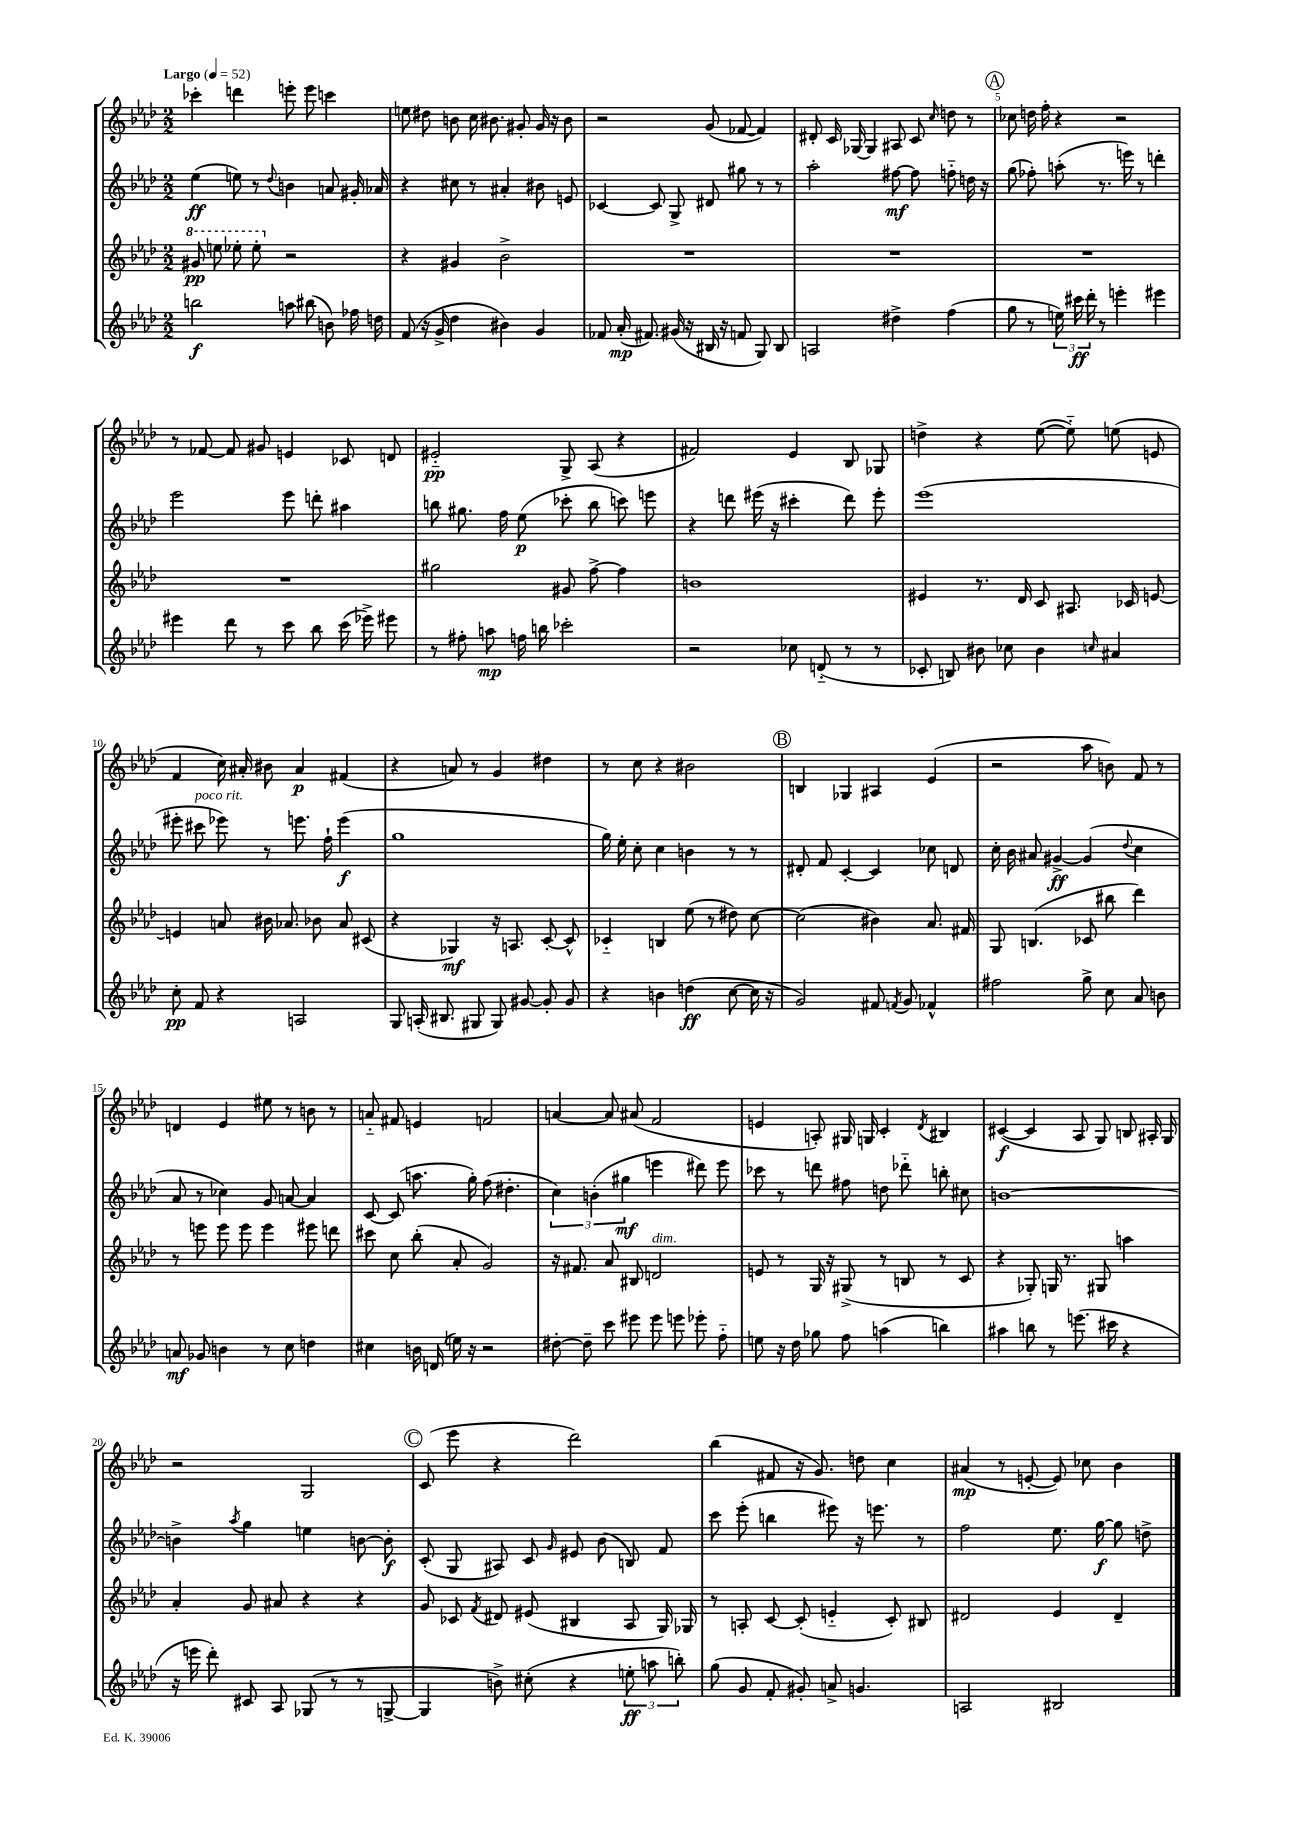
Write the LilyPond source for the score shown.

<<
\new StaffGroup <<
\new Staff = "s0" {
    \clef treble \key aes \major \numericTimeSignature \time 2/2 \tempo "Largo" 4 = 52
    \autoBeamOff ces'''4-. d'''4 e'''8-. e'''8 c'''4 |
    e''8 dis''8 b'8 c''16 bis'8. gis'8-. gis'16 r16 bis'8 |
    r2 g'8( fes'8~ fes'4) |
    dis'8-. c'16 ges16~ ges4 ais8 c'8 \grace { c''16 } d''8 r8 |
    \mark \markup { \circle "A" } ces''8 d''16 f''16-. r4 r2 |
    r8 fes'8~ fes'8 gis'8 e'4 ces'8 d'8 |
    eis'2-_\pp g8-> aes8( r4 |
    fis'2) ees'4 bes8 ges8 |
    d''4-> r4 ees''8~( ees''8-_) e''8( e'8 |
    f'4 c''16) ais'16-. bis'8 ais'4\p fis'4( |
    r4 a'8) r8 g'4 dis''4 |
    r8 c''8 r4 bis'2 |
    \mark \markup { \circle "B" } b4 ges4 ais4 ees'4( |
    r2 aes''8 b'8) f'8 r8 |
    d'4 ees'4 eis''8 r8 b'8 r8 |
    a'8-_ fis'8 e'4 f'2 |
    a'4~ a'8 ais'8( f'2 |
    e'4 a8-.) gis16 g16 c'4-. \acciaccatura { des'8 } bis4 |
    cis'4~\f( cis'4 aes8 g8) b8 ais16-. g16 |
    r2 g2 |
    \mark \markup { \circle "C" } c'8( ees'''8 r4 des'''2) |
    bes''4( fis'8 r16 g'8.) d''8 c''4 |
    ais'4\mp( r8 e'8~-. e'8) ces''8 bes'4 \bar "|." |
}
\new Staff = "s1" {
    \clef treble \key aes \major \numericTimeSignature \time 2/2
    \autoBeamOff ees''4\ff( e''8) r8 \appoggiatura { des''8 } b'4 a'8 gis'16-. aes'16 |
    r4 cis''8 r8 ais'4-. bis'8 e'8 |
    ces'4~ ces'8 g8-> dis'8 gis''8 r8 r8 |
    aes''2-. fis''8~\mf fis''8 f''8-_ d''16 r16 |
    \mark \markup { \circle "A" } g''8( fes''8-.) a''8-.( r8. e'''16) r8 d'''4-. |
    ees'''2 ees'''8 d'''8-. ais''4 |
    b''8 gis''8. f''16 ees''8\p( ces'''8-. b''8 c'''8) e'''8 |
    r4 d'''8 eis'''16( r16 cis'''4-. d'''8) eis'''8-. |
    ees'''1( |
    eis'''8-. cis'''8^\markup { \italic "poco rit." } ees'''8) r8 e'''8. f''16-! e'''4\f( |
    g''1 |
    g''16) ees''16-. c''8-. c''4 b'4 r8 r8 |
    \mark \markup { \circle "B" } dis'8-. f'8 c'4~-. c'4 ces''8 d'8 |
    c''16-. bes'16 ais'8 gis'4~->\ff gis'4( \appoggiatura { des''8 } c''4 |
    aes'8 r8 ces''4) g'8 a'8~ a'4 |
    c'8~ c'8( a''8. g''16-.) f''8( dis''4.-. |
    \tuplet 3/2 { c''4) b'4-.( gis''4\mf } e'''4 dis'''8) e'''8 |
    ces'''8 r8 d'''8 fis''8 d''8 des'''8-_ b''8-. cis''8 |
    b'1~ |
    b'4-> \acciaccatura { aes''8 } g''4 e''4 b'8~ b'8-.\f |
    \mark \markup { \circle "C" } c'8-.( g8 ais8) c'8 \grace { g'16 } eis'8 bes'8( b8) f'8 |
    c'''8 ees'''8-.( b''4 eis'''8) r16 e'''8. r8 |
    f''2 ees''8. g''16~\f g''8 d''8-> \bar "|." |
}
\new Staff = "s2" {
    \clef treble \key aes \major \numericTimeSignature \time 2/2
    \autoBeamOff \ottava #1 gis''8\pp e'''8 ees'''8-. ees'''8-. \ottava #0 r2 |
    r4 gis'4 bes'2-> |
    R1 |
    R1 |
    \mark \markup { \circle "A" } R1 |
    R1 |
    gis''2 gis'8 f''8~-> f''4 |
    b'1 |
    eis'4 r8. des'16 c'8 ais8. ces'16 e'8~ |
    e'4 a'8 bis'16 aes'8. bes'8 aes'8 cis'8( |
    r4 ges4\mf) r16 a8. c'8~-. c'8-^ |
    ces'4-_ b4 ees''8( r8 dis''8) c''8~ |
    \mark \markup { \circle "B" } c''2( bis'4) aes'8. fis'16 |
    g8 b4.( ces'8 bis''8 des'''4) |
    r8 e'''8 e'''8 e'''8 e'''4 eis'''8 d'''8 |
    cis'''8 c''8 bes''8-.( aes'8-. g'2) |
    r16 fis'8. aes'8 bis8 d'2^\markup { \italic "dim." } |
    e'8 r8 g16 r16 gis8->( r8 b8 r8 c'8 |
    r4 ges8-.) g16 r8. gis8 a''4 |
    aes'4-. g'8 ais'8 r4 r4 |
    \mark \markup { \circle "C" } g'8 ces'8 \acciaccatura { f'8 } dis'8 eis'8( bis4 aes8 g16) ges16 |
    r8 a8-. c'8~ c'8-.( e'4-_ c'8-.) bis8 |
    dis'2 ees'4 dis'4-- \bar "|." |
}
\new Staff = "s3" {
    \clef treble \key aes \major \numericTimeSignature \time 2/2
    \autoBeamOff b''2\f a''8 bis''8( b'8) fes''16 d''16 |
    f'8( r16 g'16-> des''4 bis'4) g'4 |
    fes'8 aes'16-.\mp( fis'8.) gis'16( r16 bis16 r16 f'8 g8) bis8 |
    a2 dis''4-> f''4( |
    \mark \markup { \circle "A" } g''8 r8 \tuplet 3/2 { e''16) cis'''16\ff des'''16-. } r8 e'''4-. eis'''4 |
    eis'''4 des'''8 r8 c'''8 bes''8 c'''16( ees'''16->) eis'''8 |
    r8 fis''8-. a''8\mp f''16 b''16 ces'''2-. |
    r2 ces''8 d'8-_( r8 r8 |
    ces'8-. b8) bis'8 ces''8 bis'4 \grace { c''16 } ais'4 |
    c''8-.\pp f'8 r4 a2 |
    g8 a16-.( bis8. gis8 gis8) gis'8~ gis'8-. gis'8 |
    r4 b'4 d''4\ff( c''8~ c''16 r16 |
    \mark \markup { \circle "B" } g'2) fis'8 \acciaccatura { f'8 } g'8 fes'4-^ |
    fis''2 g''8-> c''8 aes'8 b'8 |
    a'8\mf ges'8 b'4 r8 c''8 d''4 |
    cis''4 b'16 d'16( e''16) r16 r2 |
    dis''8~-. dis''8-- c'''8 eis'''8 eis'''8 e'''8 ees'''8-. f''8-_ |
    e''8 r16 des''16 ges''8 f''8 a''4( b''4) |
    ais''4 b''8 r8 e'''8.( cis'''16 r4 |
    r16 e'''16 des'''8-.) cis'8 aes8 ges8( r8 r8 g8~-> |
    \mark \markup { \circle "C" } g4 b'8->) cis''8-.( r4 \tuplet 3/2 { e''8-.\ff a''8 b''8-.) } |
    g''8( g'8 f'8-. gis'8-.) a'8-> g'4. |
    a2 bis2 \bar "|." |
}
>>
>>
\layout { \context { \Score \override BarNumber.break-visibility = ##(#f #t #t) barNumberVisibility = #(every-nth-bar-number-visible 5) } }
